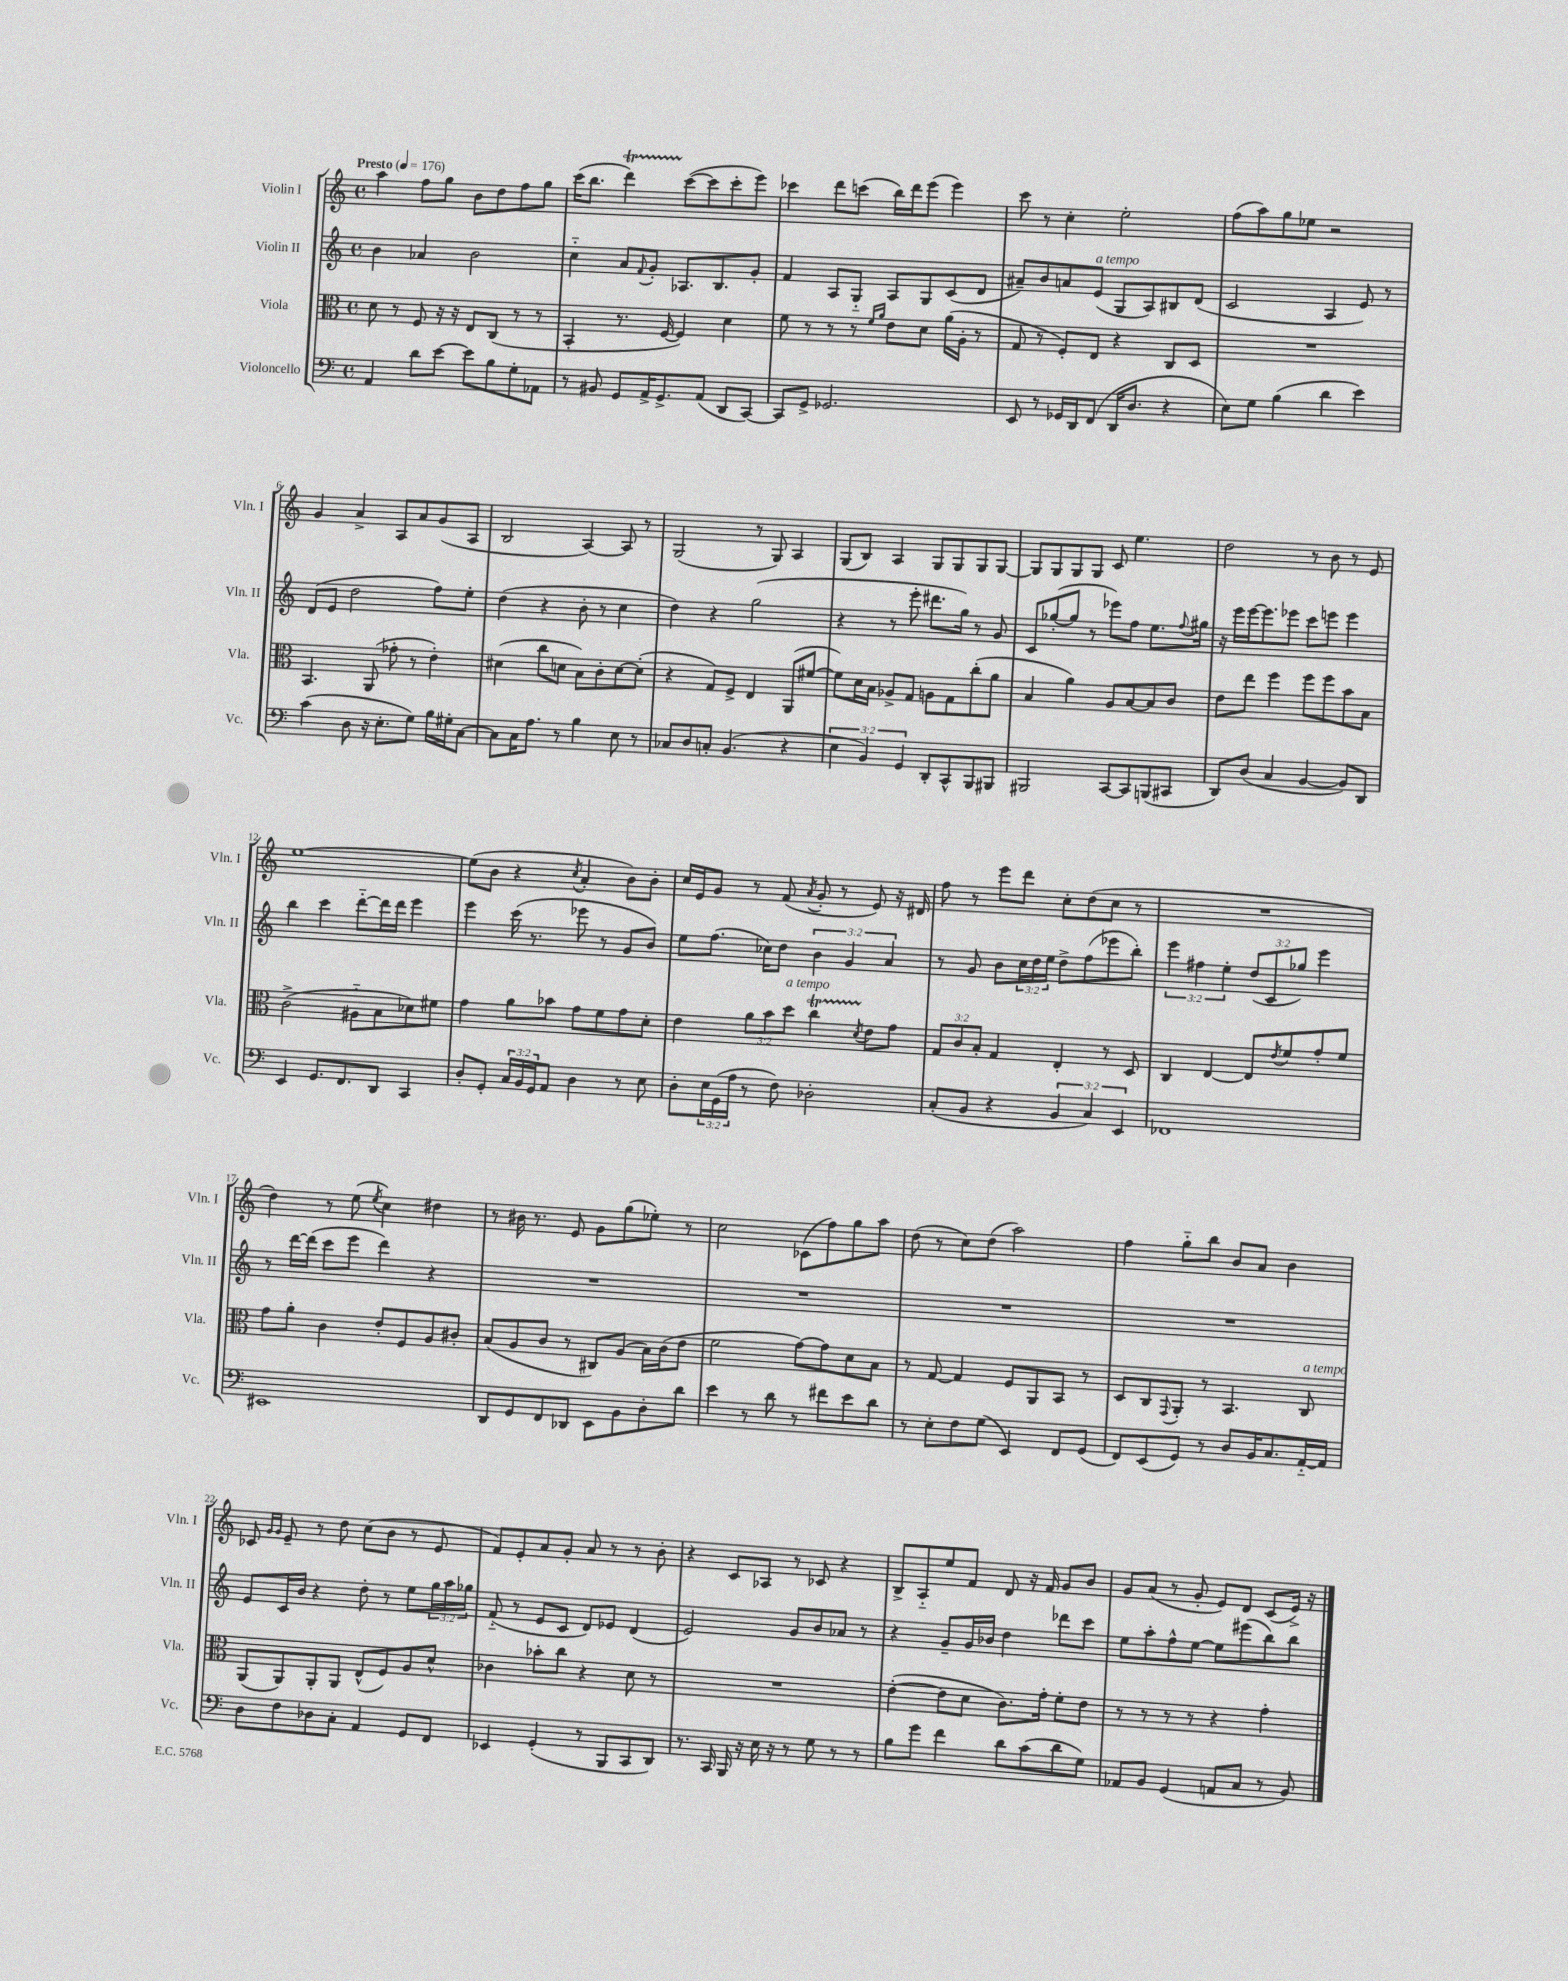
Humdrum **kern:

**kern	**kern	**kern	**kern
*staff4	*staff3	*staff2	*staff1
*clefF4	*clefC3	*clefG2	*clefG2
*k[]	*k[]	*k[]	*k[]
*M4/4	*M4/4	*M4/4	*M4/4
*met(c)	*met(c)	*met(c)	*met(c)
*MM176	*MM176	*MM176	*MM176
4AA	8d	4b	4aa
.	8r	.	.
8d	8F	4a-	8ff
[8e	16r	.	8gg
.	16r	.	.
8e]	8E	2b	8b
8B	(8C	.	8dd
8G'	8r	.	8ff
8AA-	8r	.	8gg
=	=	=	=
8r	4BB'	4cc'~	(16ccc
.	.	.	8.bb
8BB#	.	.	.
8GG	8.r	8a	4ddd)
.	.	8qqf	.
16AA^	.	8g'	.
8.GG^	[16F	.	.
.	4F])	8.A-	([8ccc
(8AA	.	.	8ccc]
.	.	8.B	.
8DD	4d	.	8ccc'
[8CC)	.	8g'	8eee)
=	=	=	=
8CC]	8f	4f	4ccc-
8GG^	8r	.	.
2.GG-	8r	8A	8ddd
.	8r	8G'~	(8ccc
.	16qqf	.	.
.	16qqa	.	.
.	8e	8A	16bb)
.	.	.	16ddd
.	8d	8G	(8eee
.	(16a	(8c	4eee)
.	16A'	.	.
.	8r	8d	.
=	=	=	=
8EE	8G	8a#~)	8ccc
8r	8r	8b	8r
16GG-	8F')	8a	4cc'
16DD	.	.	.
(8FF	8E	(8e	.
16DD	4r	8G	2ee'
8.D	.	.	.
.	.	8A)	.
4r	8C	8B#	.
.	8D	(8d	.
=	=	=	=
8E)	1r	2c	(8ff
8G	.	.	8aa)
(4B	.	.	8gg
.	.	.	8ee-
4d	.	4A	2r
4e)	.	8e)	.
.	.	8r	.
=	=	=	=
(4c	4.BB	(8d	4g
.	.	8e	.
8D	.	2dd	4a^
16r	(8AA	.	.
8.E'	.	.	.
.	8g-'	.	8A
8G)	8r	.	8a
16B	4e')	8ff)	(8g
16G#'	.	.	.
[8C	.	8ee'	8A
=	=	=	=
8C]	(4d#	(4dd	2B
16C	.	.	.
8.A	.	.	.
.	8cc	4r	.
8r	8d	.	.
4B	8B)	8b'	[4A)
.	8c'	8r	.
8E	[8d	4cc	8A]
8r	(8d']	.	8r
=	=	=	=
8C-	4r	4dd)	(2G
8D	.	.	.
8C'	8G)	4r	.
(4.BB	8F^	.	.
.	4E	(2gg	8r
.	.	.	8G)
4r	(8AA	.	4A
.	[8f#	.	.
=	=	=	=
6E	8f#])	4r	(8G
.	16d	.	8B)
6BB)	.	.	.
.	16B	.	.
.	8A-^	8r	4A
6GG	.	.	.
.	8G	8eee'	.
8DD'	8A	8.ddd#	8G
8CC^^	8G	.	8G
.	.	16gg)	.
8BBB	(8cc'	8r	8G
8BBB#	8a	8g	[8G
=	=	=	=
2BBB#	4B	8c	8G]
.	.	([8gg-'	8G
.	4a)	8gg-]	8G
.	.	8r	8G
[8CC	8A	8eee-)	8c
8CC]	[8B	8ff	4.ee
(8BBB	8B]	8.ee	.
8CC#	8c	.	.
.	.	8qqff	.
.	.	16gg#	.
=	=	=	=
8DD)	8e	16r	2dd
.	.	16eee	.
(8D	8ee	[16eee	.
.	.	8.eee]	.
4C	4ff	.	.
.	.	8eee-	.
[4BB	8ff	8ccc	8r
.	8ff	8eee	8b
8BB])	8b	4eee	8r
8DD	8B	.	8e
=	=	=	=
4EE	(2c^	4bb	[1ee
8.GG	.	4ccc	.
8.FF	.	.	.
.	8A#'~	[8ddd'~	.
8DD	8B	16ddd]	.
.	.	16ddd	.
4CC	8d-)	4eee	.
.	8f#	.	.
=	=	=	=
8D'	4g	4eee	(8ee]
8GG'	.	.	8b
24C	8a	(16ccc	4r
24BB	.	.	.
.	.	8.r	.
24GG	.	.	.
8AA	8b-	.	.
.	.	.	8qcc
4D	8g	8eee-	4a'
.	8f	8r	.
8r	8g	8g	8b)
8E	8d'	8b)	8b'
=	=	=	=
8D'	4e	8ee	16cc
.	.	.	16e
24E	.	(8.ff	8g
(24GG	.	.	.
24A	.	.	.
8r	12a	.	8r
.	.	16cc-)	.
.	12b	.	.
8F)	.	8dd	(8f
.	12dd	.	.
.	.	.	8qa
2D-'	4cc	6b	8g'
.	.	.	8r
.	.	6g	.
.	8qd	.	.
.	8e	.	8e)
.	.	6a	.
.	8g	.	16r
.	.	.	16d#
=	=	=	=
(8C'	12G	8r	8ff
.	12c	.	.
8BB	.	8g	8r
.	12B'	.	.
4r	4G	8b	8eee
.	.	24cc	8ddd
.	.	24dd	.
.	.	24ee	.
6BB	4E'	8dd^	8cc'
.	.	(8ff	(8dd
6C)	.	.	.
.	8r	8eee-	8cc
6EE	.	.	.
.	8D	8bb')	8r
=	=	=	=
1FF-	4C	6eee	1r
.	.	6ff#	.
.	[4E	.	.
.	.	6ee'	.
.	8E]	(12dd	.
.	.	12c	.
.	8qe	.	.
.	8f	.	.
.	.	12gg-)	.
.	8g'	4eee	.
.	8f	.	.
=	=	=	=
1EE#	8g	8r	4dd)
.	8a'	[16ddd	.
.	.	(16ddd]	.
.	4c	8ccc	8r
.	.	8eee	(8ee
.	.	.	8qee
.	8e'	4ddd)	4cc)
.	8F	.	.
.	8A	4r	4dd#
.	8c#'	.	.
=	=	=	=
8DD	(8B	1r	8r
8GG	8A	.	16b#
.	.	.	8.r
8FF	8c	.	.
8DD-	8r	.	8e
8EE	8C#)	.	8g
8BB	(8A	.	(8gg
8D'	16B)	.	8ee-')
.	(16c	.	.
8d	8e	.	8r
=	=	=	=
4e	2f	1r	2cc
8r	.	.	.
8d	.	.	.
8r	[8g)	.	(8c-
8f#	8g]	.	8ff)
8e	8d	.	8gg
8d	8B	.	8aa
=	=	=	=
8r	8r	1r	(8dd
8E'	[8G	.	8r
8F	4G]	.	8cc)
(8G	.	.	(8dd
4EE)	8F	.	2aa)
.	8AA	.	.
8FF	8BB	.	.
(8GG	8r	.	.
=	=	=	=
8FF)	8D	1r	4ff
(8EE	8C	.	.
.	8qqGG	.	.
8GG)	8AA'	.	8gg'~
8r	8r	.	8bb
8D	4.BB	.	8b
16BB	.	.	8a
8.C	.	.	.
.	.	.	4b
[16AA'~	8C	.	.
16AA]	.	.	.
=	=	=	=
8D	(8AA	8e	8c-
.	.	.	16qqg
.	.	.	16qqg
8F	8AA)	16c	8e~
.	.	16b	.
8D-	8AA'	4r	8r
8C'	8AA	.	8dd
4AA	(8E^^	8dd'	(8cc
.	8F)	8r	8b
8GG	8A	8ee	8r
8FF	8d^^	24gg	8e
.	.	24aa	.
.	.	24gg-	.
=	=	=	=
4EE-	4c-	(8f'~	8f)
.	.	8r	8e'
(4GG'	8b-'	8e	8a
.	8cc	8c	8g'
8r	4r	8d)	8a
8BBB	.	8e-	8r
8CC	8d	(4d	8r
8DD)	8r	.	8b'
=	=	=	=
8.r	1r	2e)	4r
16CC	.	.	.
16BBB	.	.	8c
16r	.	.	.
16E	.	.	8A-
16r	.	.	.
8r	.	8g	8r
8G	.	8b	8c-
8r	.	8a-	4r
8r	.	8r	.
=	=	=	=
8B	([4e'	4r	8B^
8g	.	.	8A'~
4f	8e]	8g~	8ee
.	8d	16g	8f
.	.	16b-	.
8d	8.c)	4dd	8d
(8c	.	.	16r
.	16g'	.	16f
8d	8f'	8ddd-	8g
8G)	8e	8ccc	8b
=	=	=	=
8AA-	8r	8ee	8g
8BB	8r	8aa'	(8a
(4GG	8r	8ff^^	8r
.	8r	[8ee	8g'
8AA	4r	8ee]	8e)
8C	.	(8eee#	8d
8r	4g'	8bb)	(8c
8BB)	.	8bb	16e^)
.	.	.	16r
==	==	==	==
*-	*-	*-	*-
